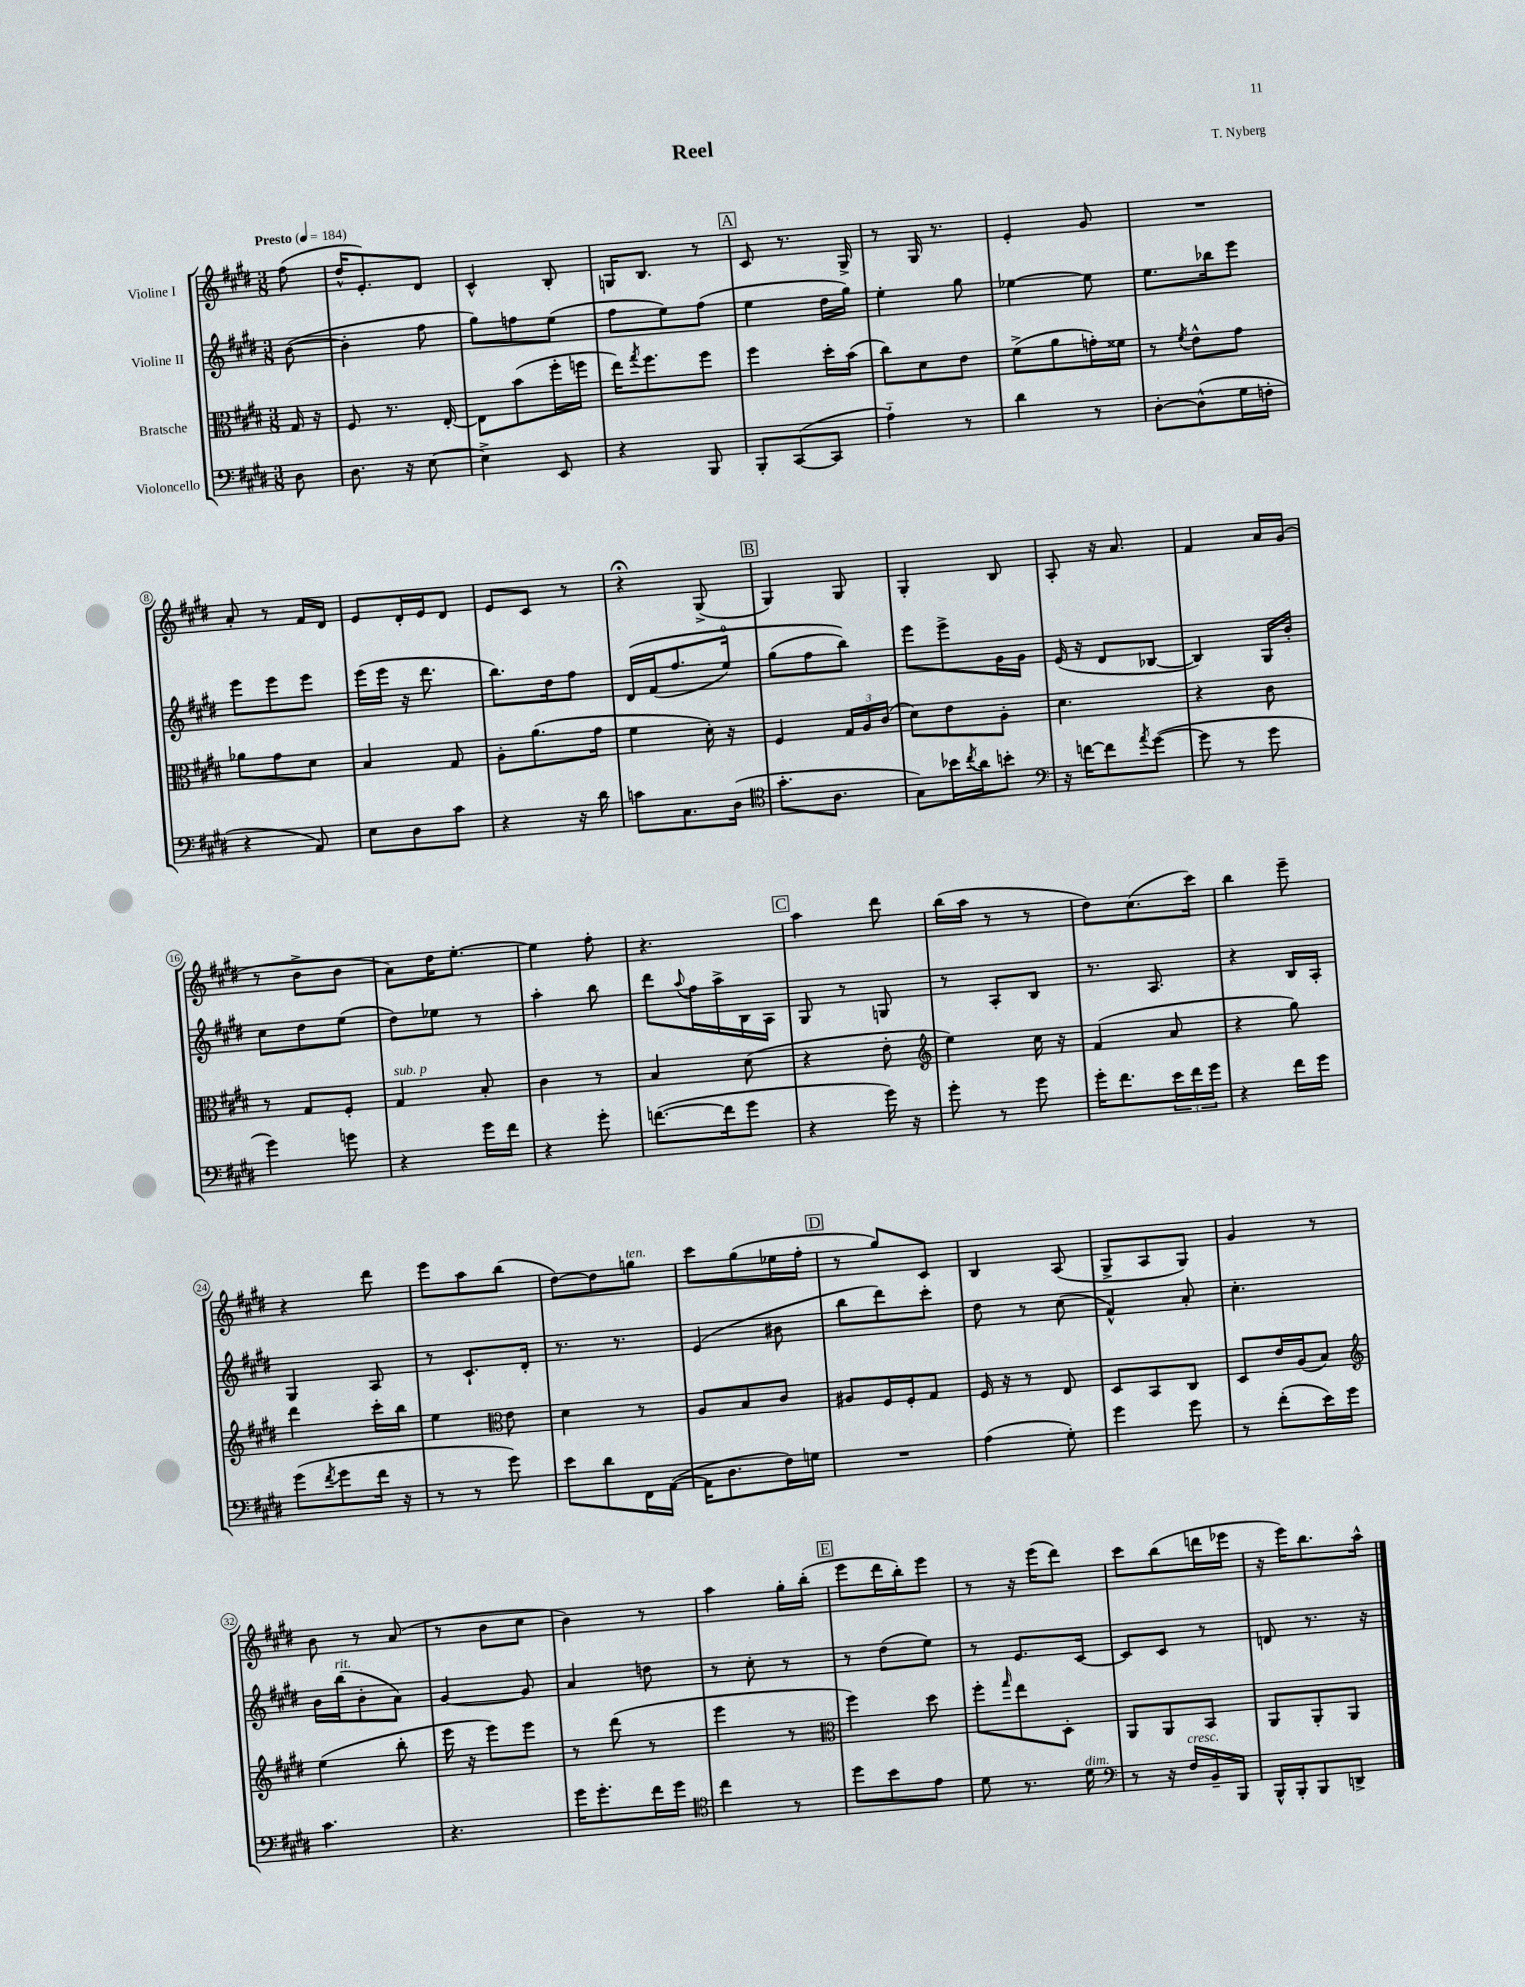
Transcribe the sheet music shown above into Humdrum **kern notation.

**kern	**kern	**kern	**kern
*staff4	*staff3	*staff2	*staff1
*clefF4	*clefC3	*clefG2	*clefG2
*k[f#c#g#d#]	*k[f#c#g#d#]	*k[f#c#g#d#]	*k[f#c#g#d#]
*M3/8	*M3/8	*M3/8	*M3/8
*MM184	*MM184	*MM184	*MM184
8D#	16G#	([8b	(8ff#
.	16r	.	.
=	=	=	=
8.D#	8F#	4b']	16dd#^^
.	.	.	8.e')
.	8.r	.	.
16r	.	.	.
[8E	.	8ff#	8d#
.	[16E'	.	.
=	=	=	=
4E^]	8E]	8gg#)	4c#^^
.	(8b	8ff	.
8EE	16ff#'	(8ee	8B'
.	16ff	.	.
=	=	=	=
4r	16ee)	8ff#	16G
.	8qgg#	.	.
.	8.ff#	.	8.B
.	.	8ee)	.
8BBB	8ff#	(8ff#	8r
=	=	=	=
8BBB'	4ff#	4ee	8c#
([8CC#	.	.	8.r
8CC#]	16dd#'	16dd#	.
.	(16b	16gg#)	16G#^
=	=	=	=
4A'~)	8cc#)	4ee'	8r
.	8d#	.	16G#
.	.	.	8.r
8r	8e	8gg#	.
=	=	=	=
4d#	(8f#^	[4ee-	4e'
.	8a	.	.
8r	16g')	8ee-]	8g#
.	16f##	.	.
=	=	=	=
[8D#'	8r	8.ee	4.r
.	8qf#	.	.
(8D#^^]	8e^^	.	.
.	.	16bb-	.
16G#	8g#	8eee	.
16F'	.	.	.
=	=	=	=
4r	8a-	8eee	8a'
.	8g#	8eee	8r
8AA)	8d#	8eee	16f#
.	.	.	16d#
=	=	=	=
8E	4B	(16eee	8e
.	.	16eee	.
8D#	.	16r	16d#'
.	.	8.ddd#	16e
8c#	8G#	.	8d#
=	=	=	=
4r	8A'	8.bb)	8e
.	(8.a	.	8c#
.	.	16dd#	.
16r	.	8ff#	8r
16d#	16g#	.	.
=	=	=	=
8c	4f#	&(16d#	4r;
.	.	(16f#	.
8.C#	.	8.ff#	.
.	16d#')	.	(8G#^
(16D#	16r	16ee)	.
=	=	=	=
*clefC4	*	*	*
8.g#'	4F#	(8gg#	4G#)
.	.	8ff#	.
8.A	.	.	.
.	24G#	8bb)&)	8G#
.	24A	.	.
.	(24c#	.	.
=	=	=	=
8G#)	8d#)	8eee	4G#'
16b-	8e	8eee^	.
8qcc#	.	.	.
16a	.	.	.
8b'	8A'	16g#	8B
.	.	16g#	.
=	=	=	=
*clefF4	*	*	*
16r	4.d#	(16e	8A'
[16f	.	16r	.
8f]	.	8d#	16r
.	.	.	8.a
8qa	.	.	.
([8g#	.	[8B-	.
=	=	=	=
8g#]	4r	4B-])	4f#
8r	.	.	.
8g#	8c#	16G#	16a
.	.	16b'	(16g#
=	=	=	=
4g#)	8r	8cc#	8r
.	8G#	8dd#	8b^
8g	8F#'	(8ee	8b
=	=	=	=
4r	4G#	8dd#)	8a)
.	.	8ee-	16dd#
.	.	.	[8.ee'
16g#	8B'	8r	.
16f#	.	.	.
=	=	=	=
4r	4c#	4aa'	4ee]
8g#'	8r	8bb	8ff#'
=	=	=	=
([8.f	4B	8ddd#	4.r
.	.	8qqaa	.
.	.	16ff#	.
16f]	.	16aa^	.
8g#	(8d#	16B	.
.	.	16A	.
=	=	=	=
4r	4r	8G#	4aa
.	.	8r	.
16g#)	8e'	8G	8ddd#
16r	.	.	.
=	=	=	=
*	*clefG2	*	*
8g#'	4ee)	8r	(16bb
.	.	.	16aa
8r	.	8A'	8r
8g#	16cc#	8B	8r
.	16r	.	.
=	=	=	=
16g#'	(4f#	8.r	8dd#)
8.f#	.	.	.
.	.	.	(8.cc#
.	.	8.A	.
24e	8a	.	.
24f#	.	.	.
.	.	.	16ccc#)
24g#	.	.	.
=	=	=	=
4r	4r	4r	4bb
16f#	8gg#)	16B	8eee~
16g#	.	16A'	.
=	=	=	=
(8g#	4ddd#	4G#	4r
8qf#	.	.	.
8g#	.	.	.
16f#	16ccc#'	8A	8ddd#
16r	16bb	.	.
=	=	=	=
8r	4ee	8r	8eee
8r	.	8.c#`	8aa
*	*clefC3	*	*
8g#)	8e	.	(8bb
.	.	16d#'	.
=	=	=	=
8e	4d#	8.r	[8dd#)
8d#	.	.	8dd#]
.	.	8.r	.
16FF#	8r	.	8gg
([16AA	.	.	.
=	=	=	=
16AA]	8A	(4e	8ccc#
8.D#	.	.	.
.	8B	.	(8gg#
16F#)	8c#	8b#	16ee-
16G	.	.	16ff#'
=	=	=	=
4.r	8A#	8bb	8r
.	16F#	8ddd#)	8gg#)
.	16F#'	.	.
.	8G#	8ccc#'	8c#
=	=	=	=
(4A	16F#	8dd#	4B
.	16r	.	.
.	8r	8r	.
8G#')	8E	(8cc#	(8A
=	=	=	=
4g#	8D#	4f#^^)	8G#^
.	8BB	.	8A
8g#	8C#	8a'	8G#)
=	=	=	=
8r	8D#	4.cc#'	4g#
(8f#'	16e	.	.
.	(16A	.	.
16e)	8B)	.	8r
16g#	.	.	.
=	=	=	=
*	*clefG2	*	*
4.c#	(4ee	16b	8b
.	.	(16bb	.
.	.	8b'	8r
.	8bb'	8a)	(8a
=	=	=	=
4.r	16eee	[4g#	8r
.	16r	.	.
.	8eee)	.	8b
.	8eee	8g#]	8cc#
=	=	=	=
16g#	8r	4a	4b)
8.g#'	.	.	.
.	(8ddd#	.	.
16f#	8r	8dd	8r
16g#	.	.	.
=	=	=	=
*clefC4	*	*	*
4cc#	4eee	8r	4aa
.	.	8cc#'	.
8r	8r	8r	16gg#'
.	.	.	(16bb'
=	=	=	=
*	*clefC3	*	*
8dd#	4ff#)	8r	8eee
8b	.	(8dd#	16ddd#
.	.	.	16bb')
8e	8dd#	8ee)	8eee
=	=	=	=
8d#	8ff#'	8r	8r
.	16qqgg#	.	.
8.r	8ee	8.e	16r
.	.	.	(16eee
.	8D#'	.	8ddd#)
16d#	.	[16c#	.
=	=	=	=
*clefF4	*	*	*
8r	8AA	8c#]	8ccc#
16r	8AA	8c#	(8bb
16F#	.	.	.
16BB~	8BB	8r	16ddd
16BBB	.	.	16eee-
=	=	=	=
16BBB^^	8AA	8d	16r
16BBB'	.	.	16eee)
8BBB	8AA'	8.r	8.bb
8DD^	8AA	.	.
.	.	16r	16aa^^
==	==	==	==
*-	*-	*-	*-
